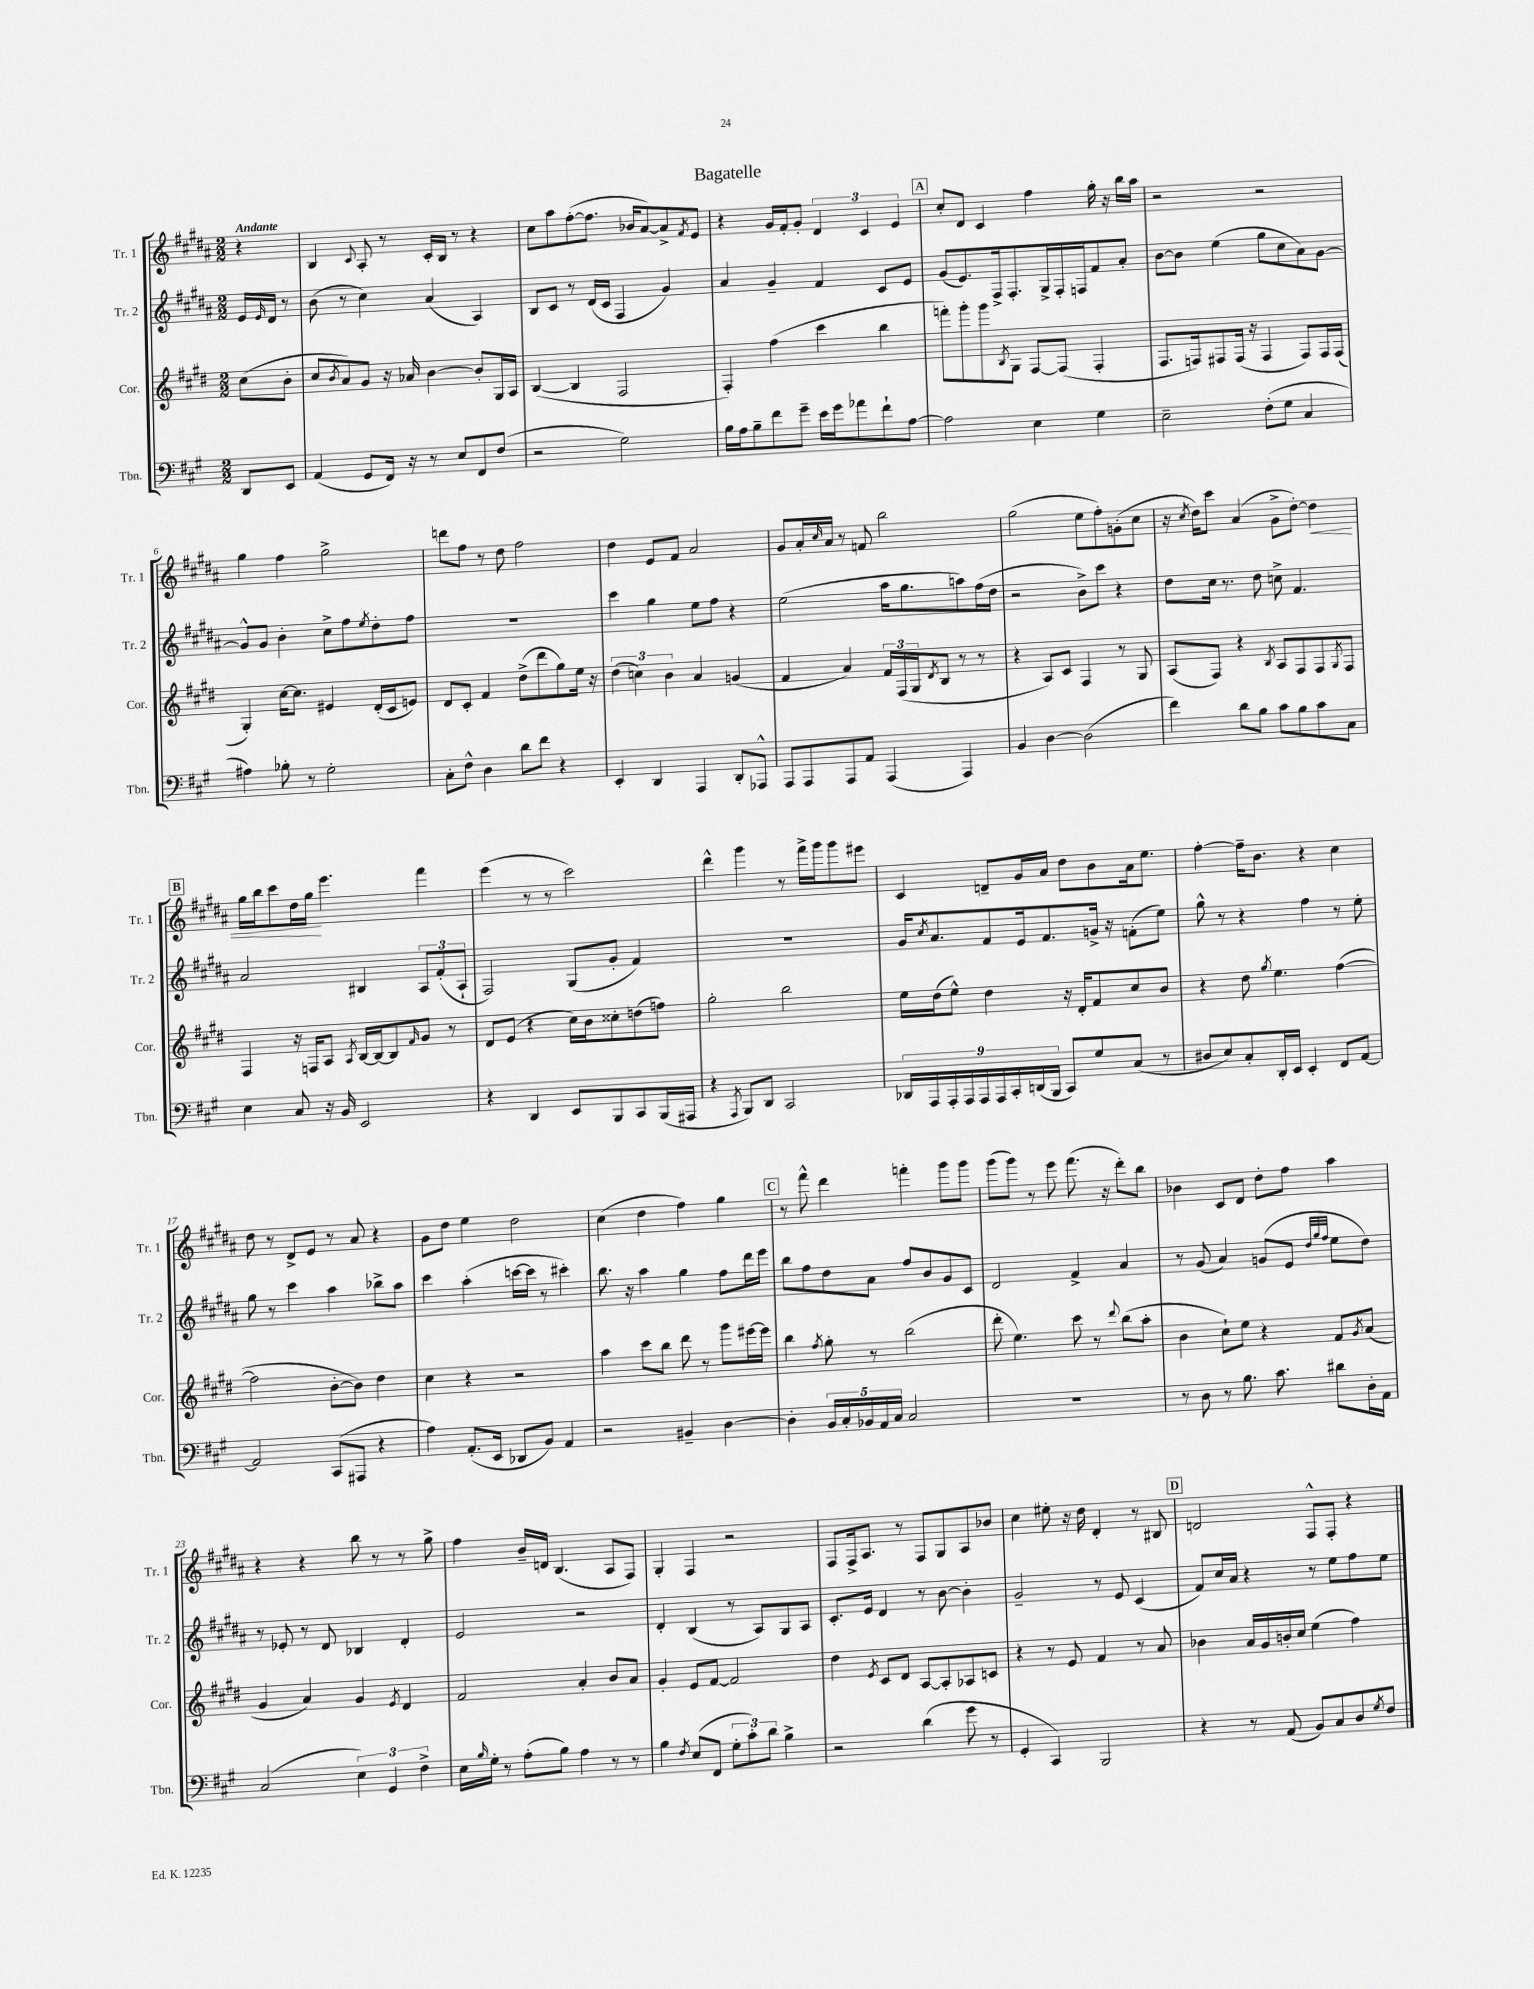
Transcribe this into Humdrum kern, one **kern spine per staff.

**kern	**kern	**kern	**kern
*staff4	*staff3	*staff2	*staff1
*clefF4	*clefG2	*clefG2	*clefG2
*k[f#c#g#]	*k[f#c#g#d#]	*k[f#c#g#d#a#]	*k[f#c#g#d#a#]
*M2/2	*M2/2	*M2/2	*M2/2
8DD	(8cc#	16e	4r
.	.	16qqe	.
.	.	16d#	.
8EE	8b'	8r	.
=	=	=	=
(4AA	8cc#	(8b	4B
.	8qb	.	.
.	8a)	8r	.
.	.	.	8qqc#
8GG#	8g#	4cc#)	8A#'
16FF#)	16r	.	8r
16r	16a-	.	.
8r	[4b	(4a#	16c#'
.	.	.	16B
8E	.	.	8r
8FF#	8b']	4A#)	4r
(8F#	16G#	.	.
.	16A	.	.
=	=	=	=
2r	([4B	8B	8cc#
.	.	8c#	8aa#
.	4B]	8r	([8ff#'
.	.	(16d#	8.ff#]
.	.	16c#	.
2G#)	2F#	4F#	.
.	.	.	16b-
.	.	.	[8a#)
.	.	4g#)	8a#^]
.	.	.	8qf#
.	.	.	8e
=	=	=	=
16B	4F#')	4a#	4r
16A	.	.	.
8B~	.	.	.
8f#	(4ff#	4g#~	16g#
.	.	.	16f#'
8g#~	.	.	8g#'
16e	4ccc#	4f#	6d#
16g#	.	.	.
8a-	.	.	.
.	.	.	6c#
8f#`	4bb	8c#	.
.	.	.	6e
[8A	.	8e	.
=	=	=	=
2A]	8fff')	(8g#	8cc#'
.	8ggg#'	8.e)	8d#
.	8ggg#	.	4c#
.	.	16F#^	.
.	8qB	.	.
.	8G#	8.F#'	.
4E	[8F#	.	4ff#
.	.	16G#^	.
.	(8F#]	16F#'	.
.	.	16F	.
4G#	4F#'	8f#	16gg#'
.	.	.	16r
.	.	8a#'	16bb
.	.	.	16aa#
=	=	=	=
2E~	8.F#	[8b	2r
.	.	8b]	.
.	16F)	.	.
.	8F#	(4ee	.
.	(16F#	.	.
.	16r	.	.
(8F#'	4F#	8gg#	2r
8G#	.	8cc#	.
4C#	8F#)	8a#)	.
.	16F#	[8g#	.
.	(16F#	.	.
=	=	=	=
4A#)	4G#')	8g#^^]	4gg#
.	.	8g#	.
8B-'	[16cc#	4b'	4ff#
.	8.cc#]	.	.
8r	.	.	.
2G#'	4e#	8cc#^	2gg#^
.	.	8ff#	.
.	.	8qee	.
.	(16d#'	8dd#'	.
.	16c#	.	.
.	8e)	8ff#	.
=	=	=	=
8C#'	8d#	1r	8ddd
8F#^^	8c#'	.	8ff#
4D	4f#	.	8r
.	.	.	8dd#
8d	(8dd#^	.	2ff#
8f#	8ddd#	.	.
4r	8gg#)	.	.
.	16ee	.	.
.	16r	.	.
=	=	=	=
4EE'	(6dd#	4ccc#	4dd#
.	6cc)	.	.
4DD	.	4gg#	8e
.	6b	.	.
.	.	.	8f#
4AAA	4a	8ee	2a#
.	.	8ff#	.
8DD'	(4g	4r	.
8AAA-^^	.	.	.
=	=	=	=
8AAA	4f#	(2ee	8g#
8AAA	.	.	16a#'
.	.	.	16qqcc#
.	.	.	16a#
8AAA	4a)	.	8r
8AA	.	.	8f
(4AAA	24f#	16aa#	2bb
.	(24F#	.	.
.	.	8.gg#	.
.	24G#	.	.
.	8qd#	.	.
.	8B	.	.
4AAA)	8r	8aa)	.
.	8r	(16ff#	.
.	.	16dd#	.
=	=	=	=
4BB	4r	2r	(2gg#
[4D	8A)	.	.
.	8c#	.	.
(2D]	4F#	8b^)	8ee
.	.	8ccc#	8ff#')
.	8r	4r	(8g'
.	8G#	.	8cc#
=	=	=	=
4f#)	(8A	8dd#	16r
.	.	.	8qcc#
.	.	.	16dd#)
.	8F#)	16cc#	8ccc#
.	.	8.r	.
8d	4r	.	(4a#
8B	.	8dd#	.
.	8qB	.	.
8c#	8A	8cc^	8g#^
8B	8F#	4.f#	[8dd#')
8c#	8F#	.	4dd#]
.	8qG#	.	.
8C#	8F#	.	.
=	=	=	=
4E	4F#	2a#	16gg#
.	.	.	16bb
.	.	.	8ccc#
8C#	16r	.	16dd#
.	16F	.	16gg#
16r	8A	.	4.eee
16BB	.	.	.
.	8qA	.	.
2EE	[16B	4B#	.
.	16B_	.	.
.	8B]	.	.
.	16qqf#	.	.
.	8g#	12A#	4fff#
.	.	(12f#'	.
.	8r	.	.
.	.	12A#`	.
=	=	=	=
4r	8d#	2F#)	(4eee
.	(8e	.	.
4DD	4r	.	8r
.	.	.	8r
8EE	16cc#)	(8G#	2ccc#)
.	16b	.	.
8BBB	8cc##'	8g#'	.
8CC#	(8dd	4f#)	.
(16BBB	8ff)	.	.
16AAA#	.	.	.
=	=	=	=
4r	2gg#'	1r	4ddd#^^
8qAAA	.	.	.
8BBB)	.	.	4ggg#
8DD	.	.	.
2CC#	2bb	.	8r
.	.	.	16fff#^
.	.	.	16ggg#
.	.	.	8ggg#
.	.	.	8eee#
=	=	=	=
18DD-	16ee	16g#	4c#
18AAA	.	.	.
.	.	8qcc#	.
.	(16dd#	8.a#	.
18AAA'	.	.	.
.	8ee^^)	.	.
18AAA	.	.	.
18AAA	.	.	.
.	4dd#	8f#	8d~
18AAA	.	.	.
18CC#'	.	.	.
.	.	16e	16g#
(18DD	.	.	.
.	.	8.f#	16a#
18BBB	.	.	.
8CC#)	16r	.	8dd#
.	16d#'	.	.
8G#	8f#	16g^	8b
.	.	16r	.
(8C#	8cc#	(8f'	16a#
.	.	.	8.ee
8r	8b	8ee)	.
=	=	=	=
8D#	4r	8gg#^^	[4ff#'
8E)	.	8r	.
8C#'	8dd#	4r	16ff#~]
.	.	.	8.b
.	8qgg#	.	.
16DD'	4.ee	.	.
16EE	.	.	.
4EE'	.	4ff#	4r
8FF#	([4ff#	8r	4cc#
[8AA	.	8ee'	.
=	=	=	=
2AA]	2ff#]	8gg#	8dd#
.	.	8r	8r
.	.	4ccc#	8d#^
.	.	.	8e
(8CC#	[8b'	4aa#	8r
8AAA#	8b])	.	8a#
4r	4dd#	8bb-^	4r
.	.	8aa#	.
=	=	=	=
4A)	4cc#	4ccc#	8g#
.	.	.	8dd#
(8.AA'	4r	(4aa#'	4ee
16EE	.	.	.
8DD-	2r	[16ccc	2dd#
.	.	16ccc]	.
8BB)	.	8r	.
4AA	.	4ccc#')	.
=	=	=	=
2r	4aa	8.bb	(4cc#
.	.	16r	.
.	8ccc#	4aa#	4dd#
.	8bb	.	.
4BB#~	8ddd#	4gg#	4ff#)
.	8r	.	.
[4D	8ggg#	8ff#	4gg#
.	[16eee#	16ddd#	.
.	16eee#]	16eee	.
=	=	=	=
4D']	4bb	8bb	8r
.	.	8ff#	8fff#^^
.	8qff#	.	.
20BB	8gg#'	8dd#	4ddd#
20C#'	.	.	.
20BB-	.	.	.
.	8r	8a#	.
20AA	.	.	.
20C#	.	.	.
2C#	(2bb	8ff#	4fff'
.	.	8b	.
.	.	8g#	8ggg#
.	.	8c#	8ggg#
=	=	=	=
1r	8ddd#'	2d#	(8ggg#
.	4.ee)	.	8ggg#)
.	.	.	8r
.	.	.	8eee
.	8ccc#	4f#^	(8.fff#
.	8r	.	.
.	.	.	16r
.	8qqddd#	.	.
.	(8bb	4a#	8ddd#')
.	8aa'	.	8bb
=	=	=	=
8r	4b	8r	4b-
8D	.	(8g#	.
8r	8cc#`)	4a#)	8c#
8.B	8ee	.	8d#
.	4r	(8g	8dd#'
8.c#	.	.	.
.	.	8e	8ff#
.	.	32qqdd#	.
.	.	32qqgg#	.
.	.	32qqff#	.
8d#	8f#	8ee	4aa#
.	8qg#	.	.
16D'	(8a	8dd#)	.
16AA	.	.	.
=	=	=	=
(2C#	4g#	8r	4r
.	.	8e-'	.
.	4a)	8r	4r
.	.	8d#	.
6E)	4g#	4B-	8bb
.	.	.	8r
6GG#	.	.	.
.	8qe	.	.
.	4d#	4d#'	8r
6F#^	.	.	.
.	.	.	8gg#^
=	=	=	=
16E	2f#	2e	4ff#
16qqB	.	.	.
16G#'	.	.	.
8r	.	.	.
(8A'	.	.	16b~
.	.	.	16d
8B)	.	.	(4.B
4A	4a'	2r	.
8r	8b	.	8A#
8r	8a	.	8F#)
=	=	=	=
4B	4g#'	4d#'	4G#'
8qF#	.	.	.
(8E	8e	(4B	4F#
8FF#	[8f#	.	.
12G#'	2f#]	8r	2r
12c#')	.	.	.
.	.	8A#)	.
12d	.	.	.
4B^	.	8G#	.
.	.	8A#	.
=	=	=	=
2r	4dd#	8.c#'	8F#
.	.	.	16F#^
.	.	16e	8.A#
.	8qe	.	.
.	8c#	4d#	.
.	8d#	.	8r
(4d	[8A	8r	8F#
.	8A']	[8b	8G#
8g#	8A-	4b']	8A#
8r	8c	.	8b-
=	=	=	=
4GG#'	4r	2g#~	4cc#
4CC#)	8r	.	8ee#'
.	8e	.	16r
.	.	.	16dd#
2BBB	4f#	8r	4d#'
.	.	8e	.
.	8r	(4c#	8r
.	8a	.	8B#
=	=	=	=
4r	4b-	8f#)	2d
.	.	16cc#	.
.	.	16a#	.
8r	16a	4r	.
.	16g#	.	.
(8AA	16b'	.	.
.	16cc#	.	.
8BB)	(4ee	8r	8F#^^
8C#	.	8ee	8F#'
8D	4ff#)	8ff#	4r
8qG#	.	.	.
8F#	.	8ee	.
==	==	==	==
*-	*-	*-	*-
